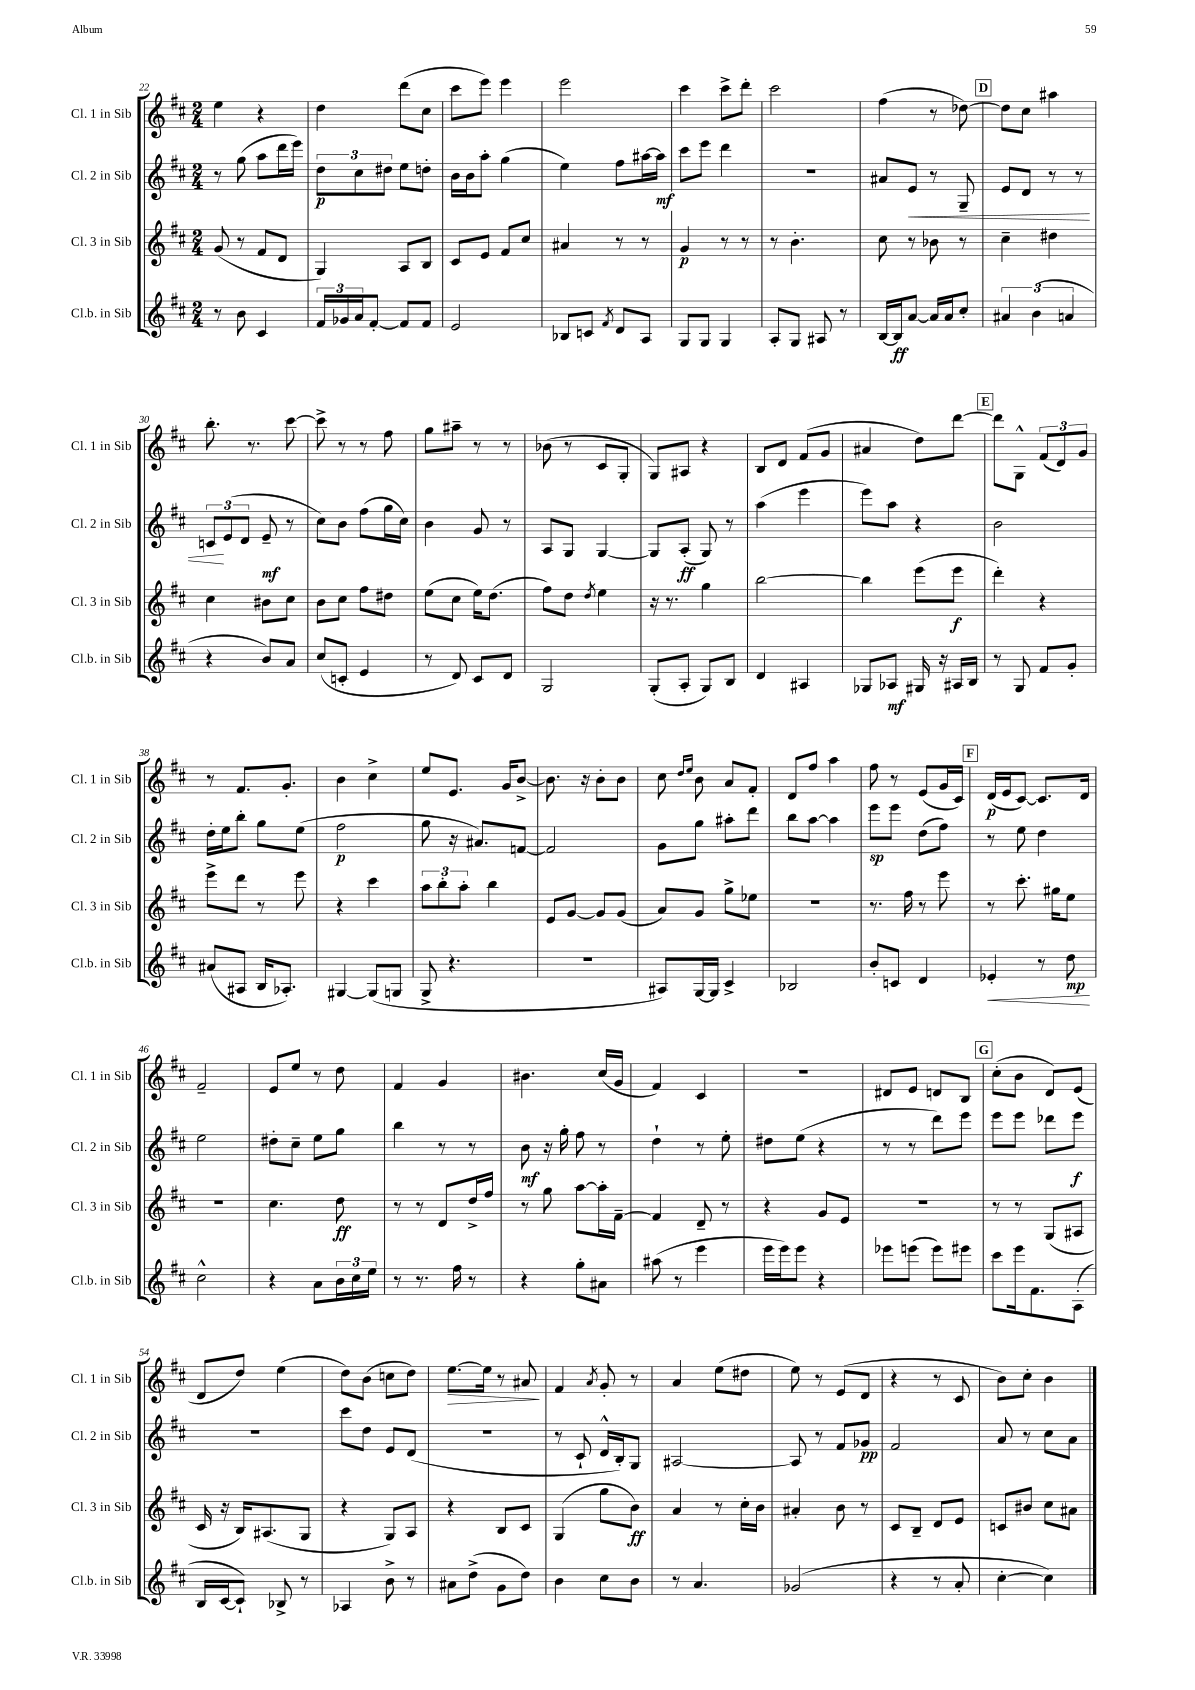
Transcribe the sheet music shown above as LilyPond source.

<<
\new StaffGroup <<
\new Staff = "s0" \with { instrumentName = "Cl. 1 in Sib" shortInstrumentName = "Cl. 1 in Sib" } {
    \clef treble \key d \major \numericTimeSignature \time 2/4
    e''4 r4 |
    d''4 d'''8( cis''8 |
    cis'''8 e'''8) e'''4 |
    e'''2 |
    cis'''4 cis'''8-> d'''8-. |
    cis'''2 |
    fis''4( r8 des''8~) |
    \mark \markup { \box "D" } des''8 cis''8 ais''4 |
    b''8.-. r8. cis'''8~ |
    cis'''8-> r8 r8 fis''8 |
    g''8 ais''8-- r8 r8 |
    bes'8( r8 cis'8 g8-. |
    g8) ais8 r4 |
    b8 d'8 fis'8( g'8 |
    ais'4 d''8) d'''8~ |
    \mark \markup { \box "E" } d'''8 g8-^ \tuplet 3/2 { fis'8( d'8) g'8 } |
    r8 fis'8. g'8.-. |
    b'4 cis''4-> |
    e''8 e'8. g'16 b'8~-> |
    b'8. r16 b'8-. b'8 |
    cis''8 \grace { d''16 e''16 } b'8 a'8 fis'8-. |
    d'8 fis''8 a''4 |
    fis''8 r8 e'8( g'16 cis'16) |
    \mark \markup { \box "F" } d'16\p( e'16 cis'8~) cis'8. d'16 |
    fis'2-- |
    e'8 e''8 r8 d''8 |
    fis'4 g'4 |
    bis'4. cis''16( g'16 |
    fis'4) cis'4 |
    R2 |
    dis'8 e'8 d'8 b8 |
    \mark \markup { \box "G" } cis''8-.( b'8 d'8) e'8( |
    d'8 d''8) e''4( |
    d''8) b'8( c''8 d''8) |
    e''8.~\> e''16 r8 ais'8\! |
    fis'4 \acciaccatura { a'8 } g'8-. r8 |
    a'4 e''8( dis''8 |
    e''8) r8 e'8( d'8 |
    r4 r8 cis'8 |
    b'8) cis''8-. b'4 \bar "|." |
}
\new Staff = "s1" \with { instrumentName = "Cl. 2 in Sib" shortInstrumentName = "Cl. 2 in Sib" } {
    \clef treble \key d \major \numericTimeSignature \time 2/4
    r8 g''8( a''8 d'''16 e'''16) |
    \tuplet 3/2 { d''8\p cis''8 dis''8 } e''8 d''8-. |
    b'16 b'16 a''8-. g''4( |
    e''4) fis''8 ais''16~ ais''16\mf |
    cis'''8 e'''8 d'''4 |
    R2 |
    ais'8 e'8\< r8 g8-- |
    \mark \markup { \box "D" } e'8 d'8 r8 r8 |
    \tuplet 3/2 { c'8\! e'8( d'8 } e'8--\mf r8 |
    cis''8) b'8 fis''8( g''16 cis''16) |
    b'4 g'8 r8 |
    a8 g8 g4~ |
    g8 a8-.\ff( g8) r8 |
    a''4( e'''4 |
    e'''8) a''8 r4 |
    \mark \markup { \box "E" } b'2 |
    d''16-. e''16 b''8-. g''8 e''8( |
    fis''2\p |
    g''8 r16 ais'8.) f'8~ |
    f'2 |
    g'8 g''8 ais''8-. d'''8 |
    b''8 a''8~ a''4 |
    e'''8\sp e'''8 d''8( fis''8) |
    \mark \markup { \box "F" } r8 e''8 d''4 |
    e''2 |
    dis''8-. cis''8-- e''8 g''8 |
    b''4 r8 r8 |
    b'8\mf r16 g''16-. fis''8 r8 |
    d''4-! r8 e''8-. |
    dis''8 e''8( r4 |
    r8 r8 d'''8) e'''8 |
    \mark \markup { \box "G" } e'''8 e'''8 des'''8 e'''8\f |
    R2 |
    cis'''8 d''8 e'8 d'8( |
    R2 |
    r8 cis'8-! d'16-^ b16-.) g8 |
    ais2~ |
    ais8 r8 fis'8 ges'8\pp |
    fis'2 |
    a'8 r8 cis''8 a'8 \bar "|." |
}
\new Staff = "s2" \with { instrumentName = "Cl. 3 in Sib" shortInstrumentName = "Cl. 3 in Sib" } {
    \clef treble \key d \major \numericTimeSignature \time 2/4
    g'8( r8 fis'8 d'8 |
    g4) a8 b8 |
    cis'8 e'8 fis'8 cis''8 |
    ais'4 r8 r8 |
    g'4\p r8 r8 |
    r8 b'4.-. |
    cis''8 r8 bes'8 r8 |
    \mark \markup { \box "D" } cis''4-- dis''4 |
    cis''4 bis'8 cis''8 |
    b'8 cis''8 fis''8 dis''8 |
    e''8( cis''8 e''16) d''8.( |
    fis''8) d''8 \acciaccatura { d''8 } e''4 |
    r16 r8. g''4 |
    b''2~ |
    b''4 e'''8( e'''8\f |
    \mark \markup { \box "E" } d'''4-.) r4 |
    e'''8-> d'''8 r8 e'''8 |
    r4 cis'''4 |
    \tuplet 3/2 { a''8 b''8-. a''8-. } b''4 |
    e'8 g'8~ g'8 g'8( |
    a'8) g'8 g''8-> ees''8 |
    R2 |
    r8. fis''16 r8 e'''8 |
    \mark \markup { \box "F" } r8 cis'''8.-. gis''16 e''8 |
    r2 |
    cis''4. d''8\ff |
    r8 r8 d'8 d''16-> fis''16 |
    r8 g''8 a''8~ a''16-. fis'16~-- |
    fis'4 d'8-- r8 |
    r4 g'8 e'8 |
    R2 |
    \mark \markup { \box "G" } r8 r8 g8( ais8 |
    cis'16 r16 b16) ais8.( g8 |
    r4 g8) a8 |
    r4 b8 cis'8 |
    g4( g''8 b'8\ff) |
    a'4 r8 cis''16-. b'16 |
    ais'4-. b'8 r8 |
    cis'8 b8-- d'8 e'8 |
    c'8 bis'8 cis''8 ais'8 \bar "|." |
}
\new Staff = "s3" \with { instrumentName = "Cl.b. in Sib" shortInstrumentName = "Cl.b. in Sib" } {
    \clef treble \key d \major \numericTimeSignature \time 2/4
    r8 b'8 cis'4 |
    \tuplet 3/2 { fis'16 ges'16 a'16 } fis'8~-. fis'8 fis'8 |
    e'2 |
    bes8 c'8 \acciaccatura { fis'8 } d'8 a8 |
    g8 g8 g4 |
    a8-. g8 ais8 r8 |
    b16~ b16\ff a'8~ a'16 a'16 cis''8-. |
    \mark \markup { \box "D" } \tuplet 3/2 { ais'4 b'4( a'4 } |
    r4 b'8) a'8 |
    cis''8( c'8-. e'4 |
    r8 d'8) cis'8 d'8 |
    g2 |
    g8-.( a8-. g8) b8 |
    d'4 ais4 |
    ges8 aes8\mf gis16 r16 ais16 b16 |
    \mark \markup { \box "E" } r8 g8 fis'8 g'8-. |
    ais'8( ais8 b16 aes8.-.) |
    gis4~ gis8( g8 |
    g8-> r4. |
    r2 |
    ais8) g16~ g16 cis'4-> |
    bes2 |
    b'8-. c'8 d'4 |
    \mark \markup { \box "F" } ees'4-.\< r8 d''8\mp\! |
    cis''2-^ |
    r4 a'8 \tuplet 3/2 { b'16 cis''16 e''16 } |
    r8 r8. fis''16 r8 |
    r4 g''8-. ais'8 |
    ais''8( r8 e'''4 |
    e'''16 e'''16) e'''8 r4 |
    ees'''8 e'''8( e'''8) eis'''8 |
    \mark \markup { \box "G" } cis'''8 e'''16 fis'8. a8-.( |
    b16 cis'16~ cis'8-!) bes8-> r8 |
    aes4 b'8-> r8 |
    ais'8 d''8->( g'8 d''8) |
    b'4 cis''8 b'8 |
    r8 a'4. |
    ges'2( |
    r4 r8 a'8-. |
    cis''4~-. cis''4) \bar "|." |
}
>>
>>
\layout { \context { \Score currentBarNumber = #22 } }
